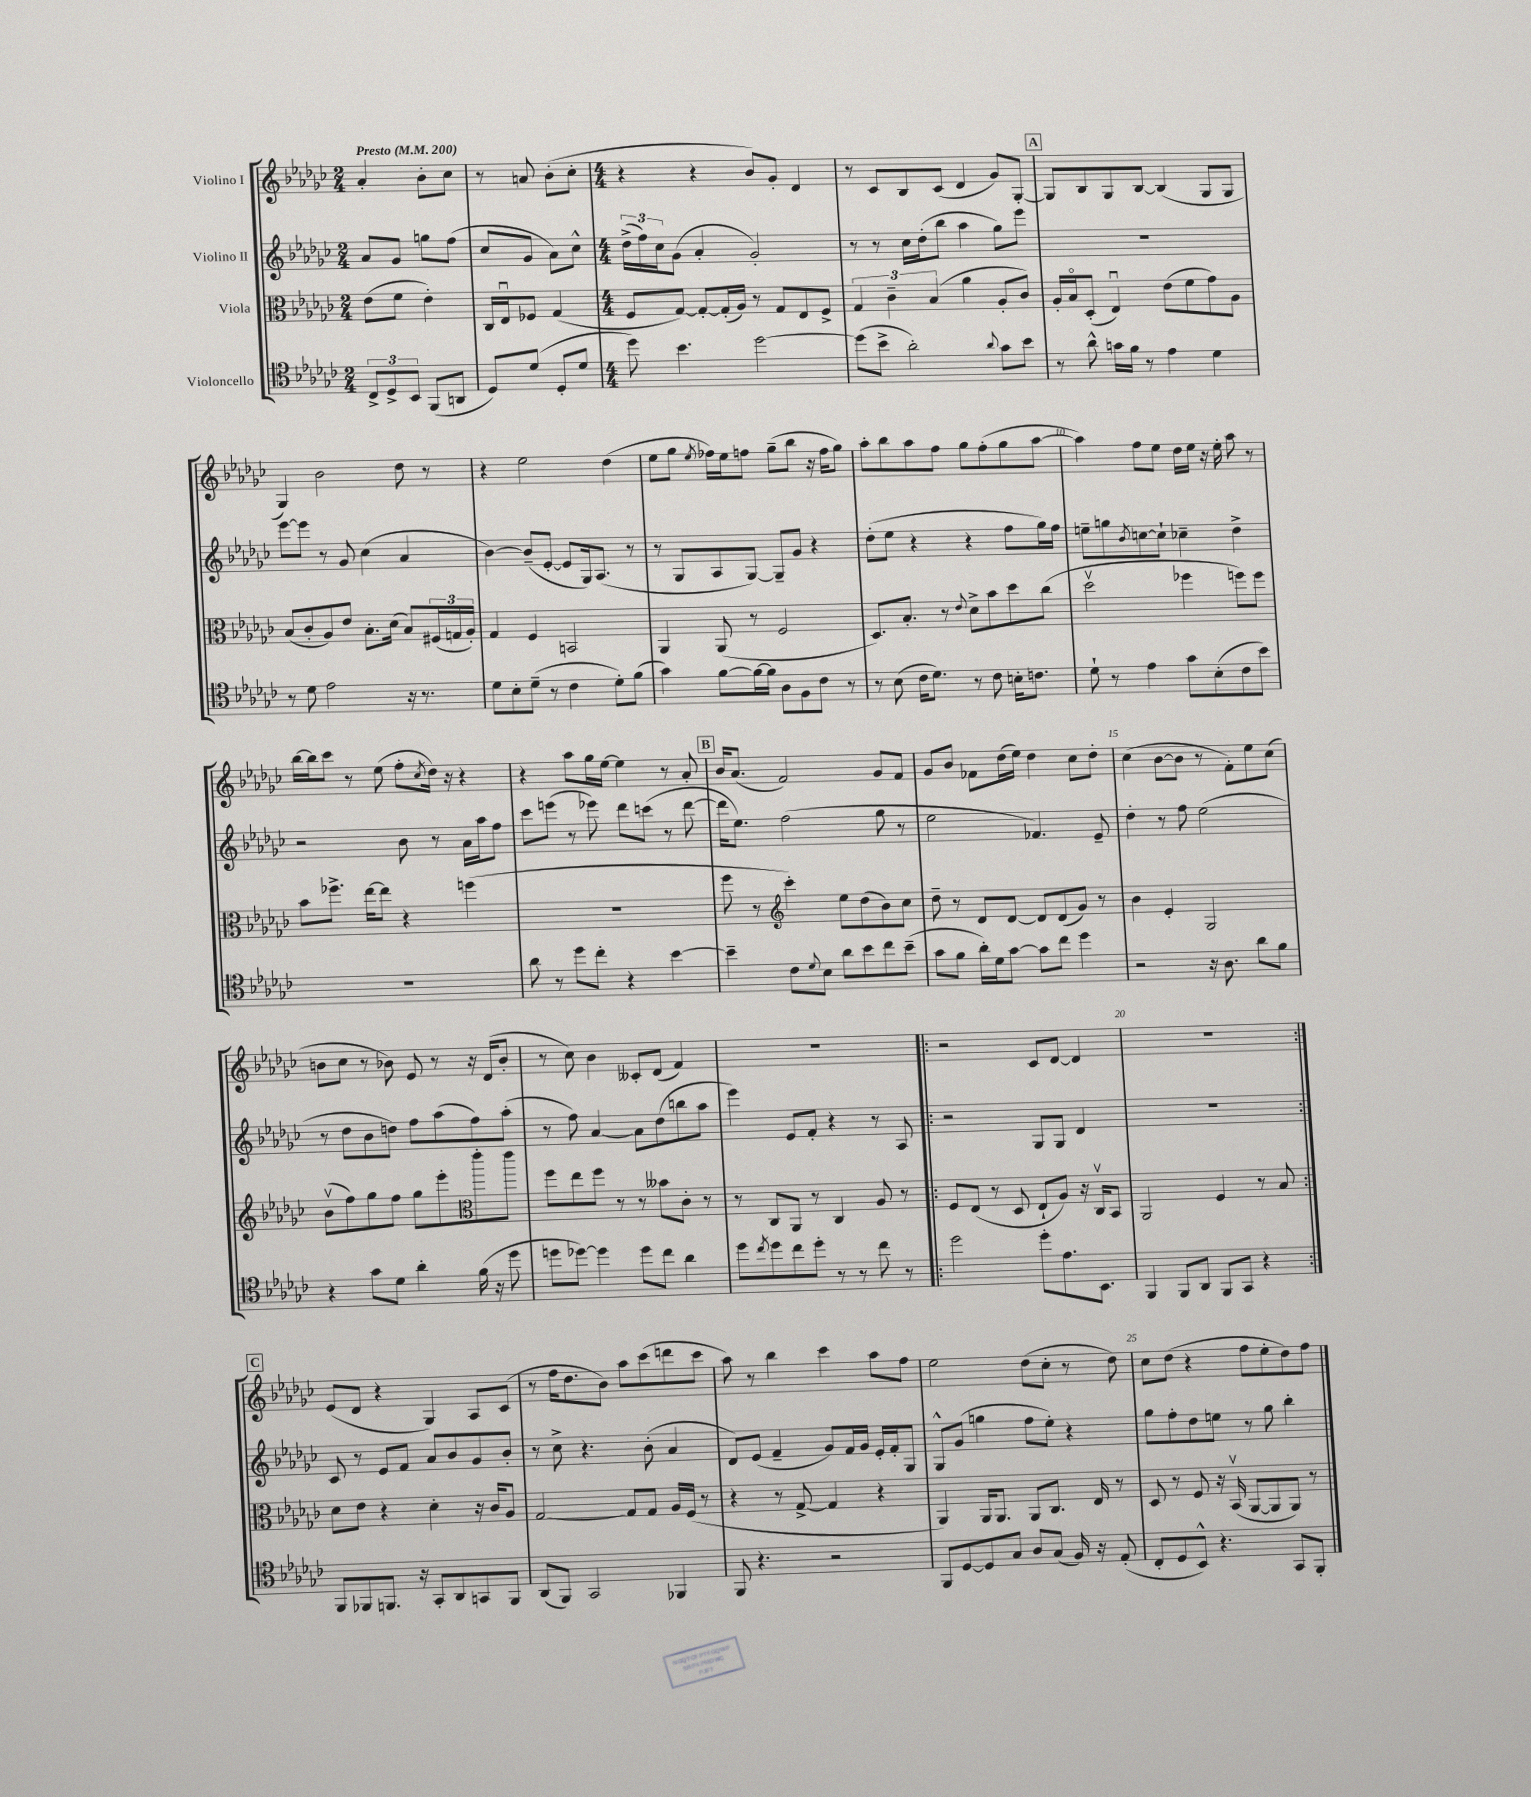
<<
\new StaffGroup <<
\new Staff = "s0" \with { instrumentName = "Violino I" } {
    \clef treble \key ges \major \numericTimeSignature \time 2/4 \tempo "Presto" 4 = 200
    aes'4-. bes'8-. ces''8 |
    r8 a'8 bes'8-.( ces''8-. |
    \numericTimeSignature \time 4/4 r4 r4 bes'8) ges'8-. des'4 |
    r8 ces'8 bes8 ces'8( des'4 ges'8) ges8~-. |
    \mark \markup { \box "A" } ges8 bes8 ges8 bes8~ bes4( ges8 ges8 |
    ges4) bes'2 des''8 r8 |
    r4 ees''2 des''4( |
    ees''8 ges''8 \acciaccatura { ees''8 } fes''16) ees''16 f''8 ges''8--( bes''8 r16 f''16 ges''8) |
    aes''8-. bes''8 aes''8 f''8 ges''8 f''8-.( ges''8 aes''8~ |
    aes''4) f''8 ees''8 des''16 ees''16 r16 ees''16-. aes''8 r8 |
    bes''16~ bes''16 ces'''8 r8 ees''8( f''8-. \acciaccatura { ces''8 } des''16) r16 r4 |
    r4 aes''8 ges''16 ees''16~ ees''4 r8 aes'8-. |
    \mark \markup { \box "B" } bes'16 aes'8.( f'2) ges'8 f'8 |
    ges'8 bes'8 fes'8 des''16( ees''16) des''4 ces''8 des''8-. |
    ces''4( bes'8~ bes'8 r8 f'8-.) ees''8 ces''8( |
    b'8 ces''8 r8 bes'8) ees'8 r8 r16 des'16( bes'8-. |
    r8 ces''8) bes'4 ceses'8-. des'8( f'4) |
    R1 |
    \repeat volta 2 { r2 ces'8 des'8~ des'4 |
    R1 | }
    \mark \markup { \box "C" } ees'8( des'8 r4 ges4) aes8 ces'8( |
    r8 f''16 des''8. bes'8) aes''8 ces'''8( d'''8 ces'''8 |
    aes''8) r8 bes''4 ces'''4 aes''8 f''8 |
    ees''2 des''8( ces''8-. r8 des''8) |
    ces''8 des''8( r4 f''8 ees''8-. des''8) f''8 \bar "|." |
}
\new Staff = "s1" \with { instrumentName = "Violino II" } {
    \clef treble \key ges \major \numericTimeSignature \time 2/4
    aes'8 ges'8 g''8 f''8( |
    ces''8 ges'8 aes'8) ces''8-^ |
    \numericTimeSignature \time 4/4 \tuplet 3/2 { des''16->( f''16) ces''16 } ges'8( aes'4-. ges'2-.) |
    r8 r8 ces''16 des''16-.( bes''8 aes''4 ges''8) ees'''8 |
    \mark \markup { \box "A" } R1 |
    ees'''8~ ees'''8 r8 ges'8 ces''4( aes'4 |
    bes'4~) bes'8--( ees'8~-. ees'8 ges16) aes8.( r8 |
    r8 ges8 aes8 ges8~) ges8-- ges'8 r4 |
    des''8-.( ees''8 r4 r4 f''8 ges''16) f''16 |
    e''8-- g''8 \acciaccatura { bes'8 } c''8~ c''8-! ces''4-- des''4-> |
    r2 bes'8 r8 aes'16 aes''16 f''8 |
    ces'''8 e'''8( r8 ees'''8) des'''8 c'''8( r8 des'''8~ |
    \mark \markup { \box "B" } des'''16 ees''8.) f''2( ges''8 r8 |
    ees''2 fes'4.) ees'8-- |
    des''4-. r8 f''8 ees''2( |
    r8 des''8 bes'8 d''8) f''8 aes''8( f''8) aes''8-.( |
    r8 f''8) aes'4~ aes'8 des''8( b''8 aes''8 |
    ees'''4) ees'8 f'8-. r4 r8 aes8 |
    \repeat volta 2 { r2 ges8 ges8 des'4 |
    R1 | }
    \mark \markup { \box "C" } ces'8 r8 ees'8 f'8 aes'8 bes'8 ges'8 bes'8-. |
    r8 ces''8-> r4. bes'8-.( aes'4 |
    des'8) ees'8( f'4-- ges'8) f'16 ges'16 ees'16-. f'16-. ges8 |
    ges8-^ ges'8( g''4 f''8 ees''8-.) r4 |
    ges''8 f''8-. des''8 e''8 r8 ges''8 bes''4-. \bar "|." |
}
\new Staff = "s2" \with { instrumentName = "Viola" } {
    \clef alto \key ges \major \numericTimeSignature \time 2/4
    ees'8( f'8 ees'4-.) |
    ces16 ees16\downbow fes8 ges4( |
    \numericTimeSignature \time 4/4 f8 ges8~) ges8~-. ges16-.( aes16) r8 ges8 ees8 f8-> |
    \tuplet 3/2 { ges4 ces'4-- bes4( } aes'4 aes8-. ces'8) |
    \mark \markup { \box "A" } aes16-. bes16\flageolet des8-.( ees4\downbow) ees'8( f'8 ges'8) aes8 |
    bes8( ces'8-. aes8) ees'8 bes8.-. des'16( bes8) \tuplet 3/2 { fis16( g16 aes16-.) } |
    ges4 f4 b,2 |
    aes,4 aes,8( r8 f2 |
    des8.) bes8.-. r8 \appoggiatura { ees'8 } des'8-> bes'8 des''8 ces''8( |
    des''2\upbow fes''4 f''8) f''8 |
    bes'8 fes''8.-> ees''16~ ees''8 r4 f''4( |
    R1 |
    \mark \markup { \box "B" } f''8 r8 \clef treble ces'''4-.) ees''8 des''8( bes'8) ces''8 |
    des''8-- r8 des'8 des'8~ des'8 des'8( ges'8) r8 |
    bes'4 ees'4-. ges2 |
    bes'8\upbow( f''8) ges''8 f''8 ges''8 ees'''8-. ees'''8-. ees'''8 |
    \clef alto f''8 ees''8 f''8 r8 r8 beses'8 ces'8-. r8 |
    r8 ces8 aes,8 r8 ces4 aes8 r8 |
    \repeat volta 2 { f8 ees8( r8 des8 ees8-! aes8) r16 ces16\upbow bes,8 |
    aes,2 f4 r8 bes8 | }
    \mark \markup { \box "C" } des'8 ees'8 r4 des'4-. r16 ces'16 aes8 |
    ges2~ ges8 ges8 aes16 f16( r8 |
    r4 r8 ges8~-> ges4 r4 |
    aes,4) aes,16 aes,8. aes,8 ces8. ees16 r8 |
    des8 r8 f8 r16 bes,16\upbow( aes,8~ aes,8 aes,8) r8 \bar "|." |
}
\new Staff = "s3" \with { instrumentName = "Violoncello" } {
    \clef tenor \key ges \major \numericTimeSignature \time 2/4
    \tuplet 3/2 { ces8-> des8-> bes,8 } f,8( a,8 |
    des8) des'8( des8-. des'8 |
    \numericTimeSignature \time 4/4 des''8) bes'4. des''2~ |
    des''8( bes'8-> aes'2-.) \appoggiatura { aes'8 } ges'8 bes'8 |
    \mark \markup { \box "A" } r8 aes'8-^ g'16 f'16 r8 ees'4 des'4 |
    r8 des'8 ees'2 r16 r8. |
    des'8 bes8-. des'8--( r8 ces'4 des'8-.) f'8( |
    ges'4) f'8~ f'16~ f'16 aes8 f8 ces'8 r8 |
    r8 bes8( ces'16 des'8.) r8 ces'8 b16-. c'8. |
    des'8-! r8 ees'4 ges'8 bes8-.( ces'8 bes'8) |
    R1 |
    aes'8 r8 des''8 ces''8-. r4 bes'4~ |
    \mark \markup { \box "B" } bes'4-- ces'8 \appoggiatura { des'8 } bes8 aes'8 bes'8 ces''8 bes'8--( |
    ges'8 f'8 aes'16-.) des'16 ges'8~ ges'8 ces''8 des''4 |
    r2 r16 aes8. aes'8 f'8 |
    r4 ges'8 des'8 aes'4-. f'16( r16 des''8 |
    d''8 des''8~) des''4 des''8 ces''8 aes'4 |
    des''8 \acciaccatura { ces''8 } des''8 ces''8 des''8-. r8 r8 ces''8 r8 |
    \repeat volta 2 { des''2 des''8-. ees'8. bes,8. |
    f,4 f,8 aes,8 f,8 ges,8 r4 | }
    \mark \markup { \box "C" } f,8 fes,8 f,8. r16 ges,8-. aes,8 g,8 f,8 |
    aes,8( f,8) ges,2 fes,4 |
    f,8 r4. r2 |
    f,8 des8~ des8 ges8 aes8 ges8( f16) r16 ees8-.( |
    ces8-. des8 bes,8-^) r4. ges,8 f,8-. \bar "|." |
}
>>
>>
\layout { \context { \Score \override BarNumber.break-visibility = ##(#f #t #t) barNumberVisibility = #(every-nth-bar-number-visible 5) } }
